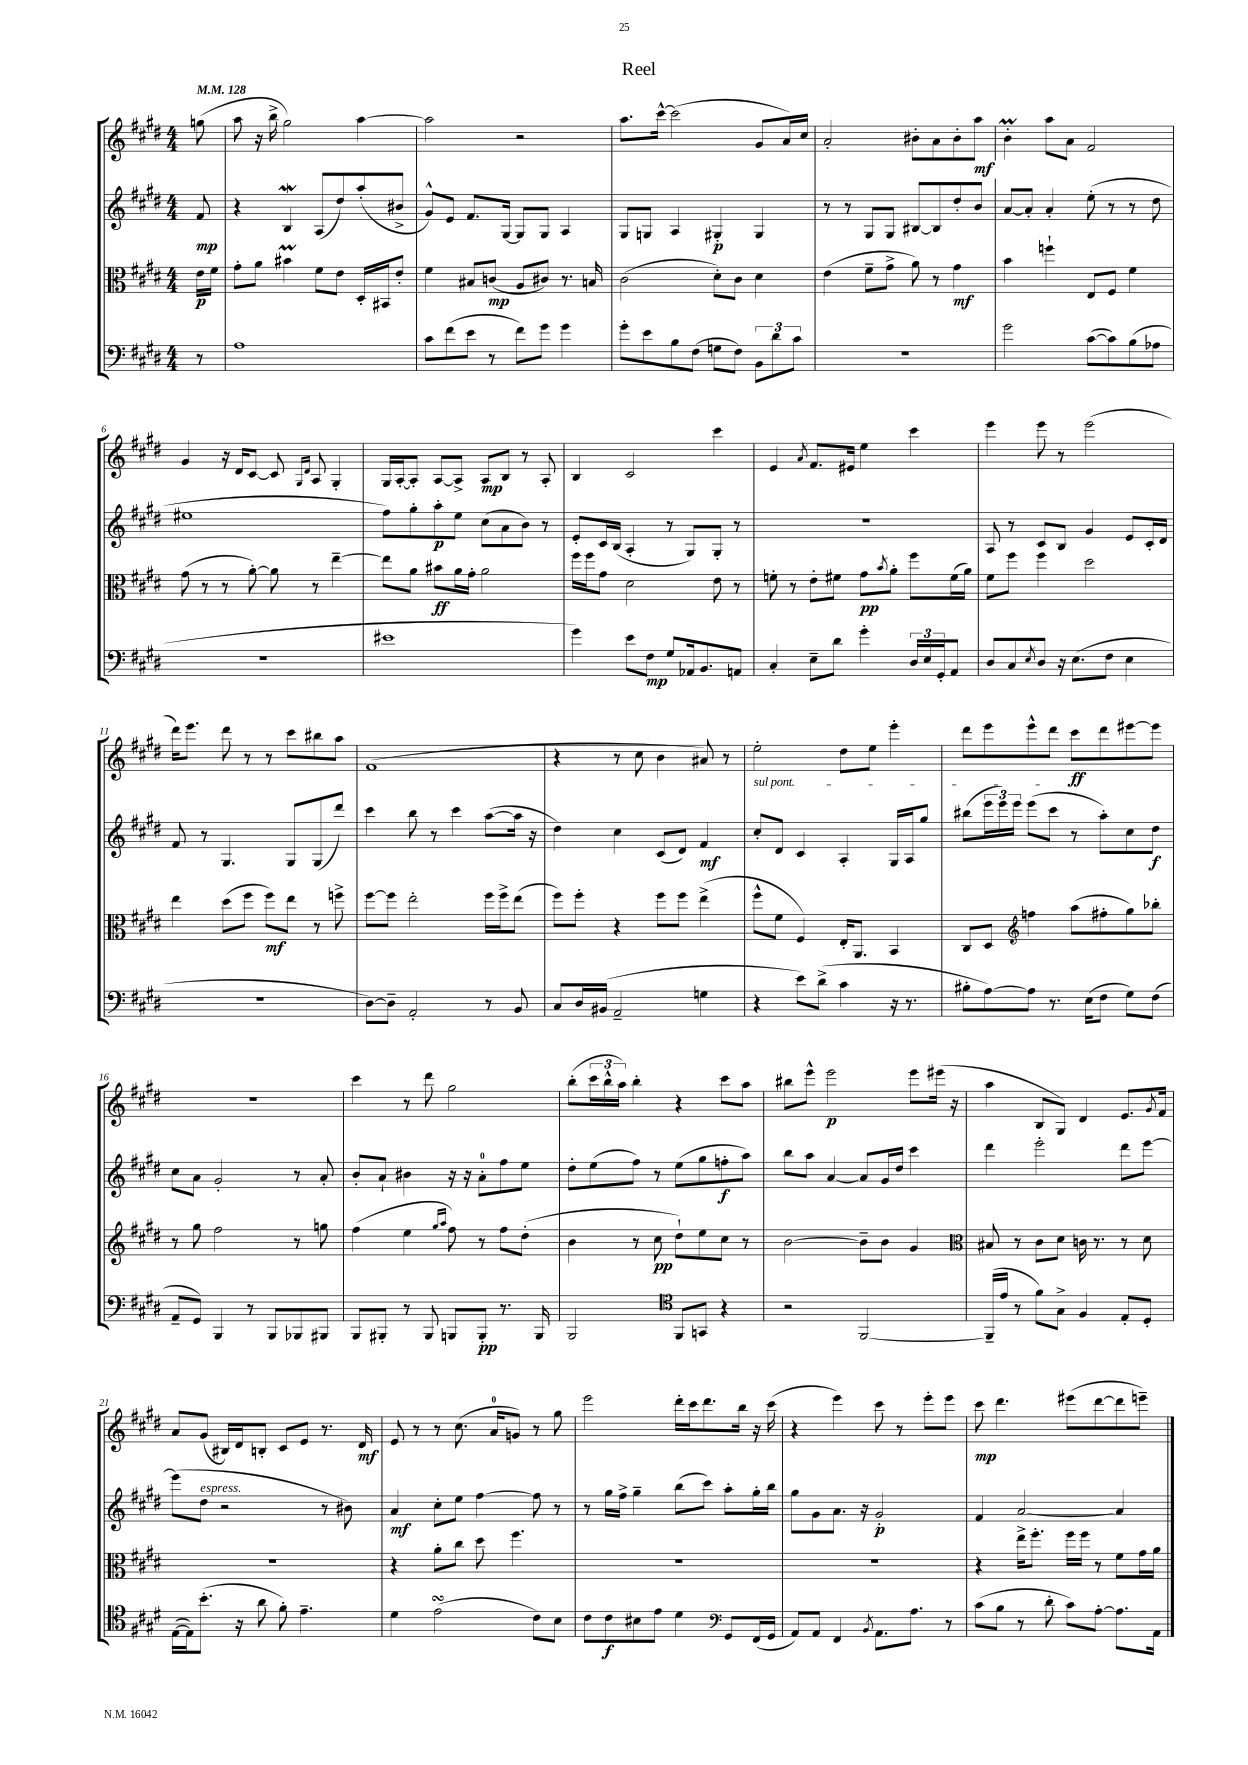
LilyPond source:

\header { title = "Reel" }
<<
\new StaffGroup <<
\new Staff = "s0" {
    \clef treble \key e \major \numericTimeSignature \time 4/4 \partial 8 \tempo 4 = 128
    g''8( |
    a''8 r16 b''16-> gis''2) a''4~ |
    a''2 r2 |
    a''8. cis'''16~-^ cis'''2( gis'8 a'16) cis''16 |
    a'2-. bis'8-. a'8 bis'8-. a''8\mf |
    b'4-.\prall a''8 a'8 fis'2 |
    gis'4 r16 dis'16 cis'8~ cis'8 \grace { gis16 dis'16 } a8 gis4-. |
    gis16 a16~-. a8-. a8~ a8-> a8\mp b8 r8 a8-. |
    b4 cis'2 cis'''4 |
    e'4 \acciaccatura { a'8 } fis'8. eis'16 e''4 cis'''4 |
    e'''4 e'''8 r8 e'''2( |
    dis'''16) e'''8. dis'''8 r8 r8 cis'''8 bis''8 a''8 |
    fis'1( |
    r4 r8 cis''8 b'4 ais'8) r8 |
    e''2-. dis''8 e''8 e'''4-. |
    dis'''8 e'''8 e'''8-^ dis'''8 cis'''8\ff dis'''8 eis'''8~ eis'''8 |
    R1 |
    cis'''4 r8 dis'''8 gis''2 |
    b''8-.( \tuplet 3/2 { cis'''16 b''16-^ a''16) } b''4-. r4 cis'''8 a''8 |
    bis''8 e'''8-^ e'''2\p e'''8 eis'''16( r16 |
    a''4 b8 gis8) dis'4 e'8. \acciaccatura { gis'8 } fis'16 |
    a'8 gis'8( bis16) dis'16 b8-. cis'8 e'8 r8. dis'16\mf |
    e'8 r8 r8 cis''8.( a'16-0 g'8) r8 gis''8 |
    e'''2 dis'''16-. cis'''16 dis'''8. b''16 r16 cis'''16( |
    r4 e'''4) cis'''8 r8 e'''8-. e'''8 |
    cis'''8\mp dis'''4. eis'''8( dis'''8~ dis'''8 e'''8--) \bar "|." |
}
\new Staff = "s1" {
    \clef treble \key e \major \numericTimeSignature \time 4/4 \partial 8
    fis'8\mp |
    r4 b4\mordent a8( dis''8) a''8-.( bis'8-> |
    gis'8-^) e'8 fis'8. gis16~ gis8 gis8 a4 |
    gis8 g8 a4 gis4-.\p gis4 |
    r8 r8 gis8 gis8 bis8~ bis8 dis''8-. b'8 |
    a'8~ a'8-. a'4-. e''8-.( r8 r8 dis''8 |
    eis''1 |
    fis''8) gis''8-. a''8-.\p e''8 cis''8( a'8 b'8) r8 |
    e'8-. cis'16 b16( a4-. r8 gis8) gis8-. r8 |
    R1 |
    a8 r8 cis'8 b8 gis'4 e'8 cis'16-. dis'16 |
    fis'8 r8 gis4. gis8 gis8( dis'''8) |
    cis'''4 b''8 r8 cis'''4 a''8~( a''16 r16 |
    dis''4) cis''4 cis'8( dis'8) fis'4\mf |
    \once \override TextSpanner.bound-details.left.text = \markup { \italic "sul pont." } cis''8-.\startTextSpan dis'8 cis'4 a4-. gis16 a16 gis''8 |
    bis''8( \tuplet 3/2 { e'''16 e'''16) e'''16 } e'''8( cis'''8\stopTextSpan r8 a''8-.) cis''8 dis''8\f |
    cis''8 a'8 gis'2-. r8 a'8-. |
    b'8-. a'8-! bis'4 r16 r16 a'8-0-. fis''8 e''8 |
    dis''8-. e''8( fis''8) r8 e''8( gis''8 f''8-.\f a''8) |
    b''8 a''8 a'4~ a'8 gis'16 dis''16 cis'''4 |
    dis'''4 e'''2-. dis'''8 e'''8~ |
    e'''8( dis''8^\markup { \italic "espress." } r2 r8 bis'8) |
    a'4\mf cis''8-. e''8 fis''4~ fis''8 r8 |
    r8 gis''16 fis''16-> gis''4-- b''8( cis'''8) a''8-. gis''16-. b''16 |
    gis''8 gis'8 a'8. r16 gis'2-.\p |
    fis'4 a'2~ a'4 \bar "|." |
}
\new Staff = "s2" {
    \clef alto \key e \major \numericTimeSignature \time 4/4 \partial 8
    e'16\p fis'16 |
    gis'8-. a'8 bis'4\prall fis'8 e'8 dis16-. bis,16 e'8-. |
    fis'4 bis8 c'8\mp( a8 cis'8) r8. b16 |
    cis'2( dis'8-.) cis'8 dis'4 |
    e'4( fis'8-- gis'8-> a'8) r8 gis'4\mf |
    b'4 f''4-! e8 fis8 fis'4 |
    gis'8( r8 r8 a'8~-.) a'8 r8 e''4~-- |
    e''8 a'8 bis'8\ff a'16 gis'16-. a'2 |
    fis''16 fis''16 gis'8 dis'2 e'8 r8 |
    f'8-. r8 e'8-. fis'8 gis'8\pp \acciaccatura { b'8 } a'8-. fis''8 fis'16( a'16) |
    fis'8 fis''8 fis''4 dis''2 |
    e''4 dis''8( fis''8 fis''8\mf) e''8 r8 f''8-> |
    fis''8~ fis''8 e''2-. fis''16 fis''16-> e''8( |
    fis''8) fis''8-. r4 fis''8 fis''8 e''4->( |
    fis''8-^ fis'8 fis4) e16-. a,8. b,4 |
    cis8 dis8 \clef treble f''4 a''8( fis''8-. gis''8) bes''8-. |
    r8 gis''8 fis''2 r8 g''8 |
    fis''4( e''4 \grace { gis''16 a''16 } fis''8) r8 fis''8 dis''8-.( |
    b'4 r8 cis''8\pp dis''8-!) e''8 cis''8 r8 |
    b'2~ b'8-- b'8 gis'4 |
    \clef alto bis8 r8 cis'8 dis'8 c'16 r8. r8 dis'8 |
    r1 |
    r4 a'8-. cis''8 dis''8 fis''4. |
    R1 |
    R1 |
    r4 e''16-> fis''8.-. fis''16 fis''16 r8 fis'8 gis'16 a'16 \bar "|." |
}
\new Staff = "s3" {
    \clef bass \key e \major \numericTimeSignature \time 4/4 \partial 8
    r8 |
    a1 |
    cis'8 fis'8( e'8 r8 fis'8) gis'8 gis'4 |
    gis'8-. e'8 b8 fis8( g8 fis8) \tuplet 3/2 { b,8 dis'8 cis'8 } |
    R1 |
    gis'2 cis'8~( cis'8) b8( aes8 |
    R1 |
    eis'1 |
    gis'4) e'8 fis8\mp gis8 aes,16 b,8. a,8 |
    cis4-. e8-- dis'8 gis'4-. \tuplet 3/2 { dis16 e16 gis,16-. } a,8 |
    dis8 cis8 \acciaccatura { e8 } dis8 r16 e8.( fis8 e4 |
    R1 |
    dis8~) dis8-- a,2-. r8 b,8 |
    cis8 dis16 bis,16( a,2-- g4 |
    r4 e'8) dis'8->( cis'4 r16 r8. |
    bis8-. a8~) a8 r8. e16( fis8 gis8) fis8( |
    a,8-- gis,8) b,,4 r8 b,,8 bes,,8 bis,,8 |
    b,,8 bis,,8-. r8 bis,,8 b,,8 b,,8-.\pp r8. b,,16 |
    b,,2 \clef tenor fis,8 g,8 r4 |
    r2 fis,2~ |
    fis,16--( e'16 r8 fis'8) gis8-> fis4 e8-. dis8-. |
    e16~( e16) b'8.-.( r16 a'8 fis'8-.) e'4.-- |
    dis'4 e'2\turn( cis'8) b8 |
    cis'8 cis'8\f bis8 e'8 dis'4 \clef bass gis,8 fis,16( gis,16 |
    a,8) a,8 fis,4 \acciaccatura { b,8 } a,8. a8. r8 |
    cis'8( b8 r8 dis'8-. cis'8) a8~-. a8. a,16 \bar "|." |
}
>>
>>
